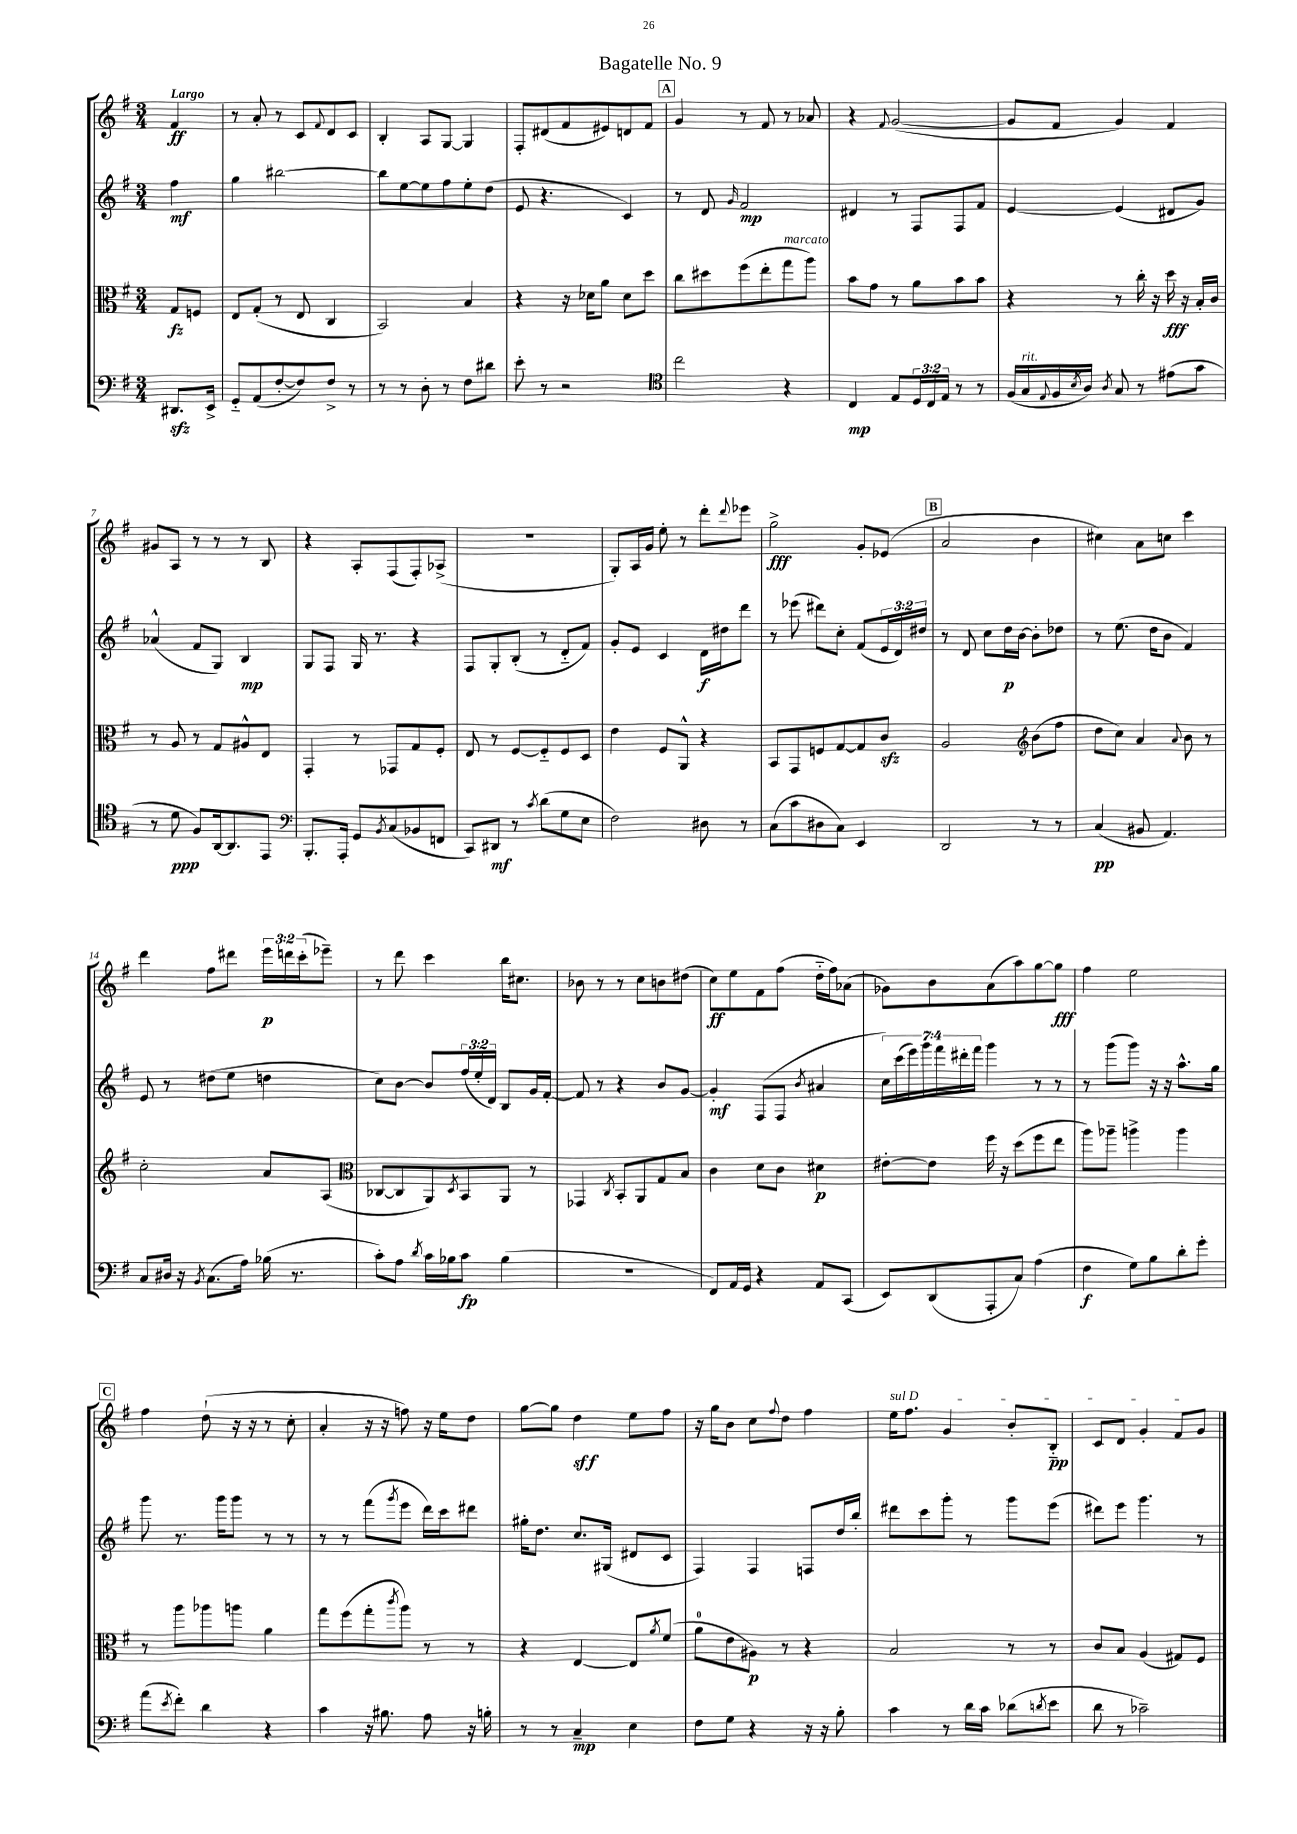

**kern	**dynam	**kern	**dynam	**kern	**dynam	**kern	**dynam
*part4	*part4	*part3	*part3	*part2	*part2	*part1	*part1
*staff4	*staff4	*staff3	*staff3	*staff2	*staff2	*staff1	*staff1
*clefF4	*	*clefC3	*	*clefG2	*	*clefG2	*
*k[f#]	*	*k[f#]	*	*k[f#]	*	*k[f#]	*
*M3/4	*	*M3/4	*	*M3/4	*	*M3/4	*
=	=	=	=	=	=	=	=
!	!	!	!	!	!	!LO:TX:a:B:t=Largo	!
8.DD#Xzz/L	.	8G/L	fz	4ff#\	mf	4f#/	ff
.	.	8Fn/J	.	.	.	.	.
16EE^/Jk	.	.	.	.	.	.	.
=1	=1	=1	=1	=1	=1	=1	=1
8GG/L	.	8E/L	.	4gg\	.	8r	.
(8AA/	.	(8G'/J	.	.	.	8a'/	.
[8F#'/	.	8r	.	[2bb#X\	.	8r	.
8F#/])	.	8E/	.	.	.	8c/L	.
.	.	.	.	.	.	8qqf#/	.
8F#^/J	.	4C/	.	.	.	8d/	.
8r	.	.	.	.	.	8c/J	.
=2	=2	=2	=2	=2	=2	=2	=2
8r	.	2BB/)	.	8bb#\L]	.	4B'/	.
8r	.	.	.	[8ee\	.	.	.
8D'\	.	.	.	8ee\]	.	8A/L	.
8r	.	.	.	8ff#\	.	[8G/J	.
8F#\L	.	4B/	.	8ee'\	.	4G/]	.
8d#X\J	.	.	.	(8dd\J	.	.	.
=3	=3	=3	=3	=3	=3	=3	=3
8e'\	.	4r	.	8e/	.	8F#'/L	.
8r	.	.	.	4.r	.	(8d#X/	.
2r	.	16r	.	.	.	8f#/	.
.	.	16d-X\KL	.	.	.	.	.
.	.	8a\J	.	.	.	8e#X/)	.
.	.	8d-\L	.	4c/)	.	8dn/	.
.	.	8dd\J	.	.	.	8f#/J	.
!!LO:REH:place=s1:t=A
=4	=4	=4	=4	=4	=4	=4	=4
*clefC4	*	*	*	*	*	*	*
2cc\	.	8cc\L	.	8r	.	4g/	.
.	.	8dd#X\	.	8d/	.	.	.
.	.	.	.	16qqg/	.	.	.
.	.	(8ff#\	.	2f#/	mp	8r	.
.	.	8ee'\	.	.	.	8f#/	.
!	!	!LO:TX:a:i:t=marcato	!	!	!	!	!
4r	.	8gg\	.	.	.	8r	.
.	.	8aa\J)	.	.	.	8a-X/	.
=5	=5	=5	=5	=5	=5	=5	=5
4C/	mp	8b\L	.	4d#X/	.	4r	.
.	.	8g\J	.	.	.	.	.
.	.	.	.	.	.	8qqf#/	.
8E/L	.	8r	.	8r	.	([2g/	.
24D/L	.	8a\L	.	8F#/L	.	.	.
24C/	.	.	.	.	.	.	.
24E/JJ	.	.	.	.	.	.	.
8r	.	8b\	.	8F#/	.	.	.
8r	.	8b\J	.	8f#/J	.	.	.
=6	=6	=6	=6	=6	=6	=6	=6
(16F#/LL	.	4r	.	[4e/	.	8g/L]	.
!LO:TX:a:i:t=rit.	!	!	!	!	!	!	!
16G/	.	.	.	.	.	.	.
8qqE/	.	.	.	.	.	.	.
16F#/	.	.	.	.	.	8f#/J	.
8qB/	.	.	.	.	.	.	.
16A/JJ)	.	.	.	.	.	.	.
8qA/	.	.	.	.	.	.	.
8G/	.	8r	.	(4e/]	.	4g/)	.
8r	.	16cc'\	.	.	.	.	.
.	.	16r	.	.	.	.	.
(8e#X\L	.	16dd\	fff	8d#X/L	.	4f#/	.
.	.	16r	.	.	.	.	.
8g\J	.	16B'/LL	.	8g/J)	.	.	.
.	.	16c/JJ	.	.	.	.	.
!!LO:LB:g=z
=7	=7	=7	=7	=7	=7	=7	=7
8r	.	8r	.	(4a-X^^/	.	8g#X/L	.
8d\	ppp	8A/	.	.	.	8A/J	.
8F#/L)	.	8r	.	8f#/L	.	8r	.
[16AA/k	.	8G/L	.	8G/J)	.	8r	.
8.AA/]	.	.	.	.	.	.	.
.	.	8A#X^^/	.	4B/	mp	8r	.
8EE/J	.	8E/J	.	.	.	8B/	.
=8	=8	=8	=8	=8	=8	=8	=8
*clefF4	*	*	*	*	*	*	*
8.BBB'/L	.	4GG'/	.	8G/L	.	4r	.
.	.	.	.	8F#/J	.	.	.
16AAA'/Jk	.	.	.	.	.	.	.
8GG/L	.	8r	.	16G/	.	8A'/L	.
.	.	.	.	8.r	.	.	.
8qBB/	.	.	.	.	.	.	.
(8C/	.	8GG-X/L	.	.	.	(8F#/	.
8BB-X/	.	8G/	.	4r	.	8F#'/)	.
8FFn/J	.	8F#'/J	.	.	.	(8A-X^/J	.
=9	=9	=9	=9	=9	=9	=9	=9
8CC/L)	.	8E/	.	8F#/L	.	2.r	.
8DD#X/J	mf	8r	.	8G'/	.	.	.
8r	.	[8F#/L	.	(8B'/J	.	.	.
8qc/	.	.	.	.	.	.	.
(8d\L	.	8F#/]	.	8r	.	.	.
8G\	.	8F#/	.	8d/L	.	.	.
8E\J	.	8D/J	.	8f#/J)	.	.	.
=10	=10	=10	=10	=10	=10	=10	=10
2F#\)	.	4e\	.	8g'/L	.	8G'/L)	.
.	.	.	.	8e/J	.	16A/L	.
.	.	.	.	.	.	16g/JJ	.
.	.	8F#/L	.	4c/	.	8ee'\	.
.	.	8AA^^/J	.	.	.	8r	.
8D#X\	.	4r	.	16d\LL	f	8ddd'\L	.
.	.	.	.	16dd#X\J	.	.	.
.	.	.	.	.	.	8qqddd/	.
8r	.	.	.	8ddd\J	.	8eee-X\J	.
=11	=11	=11	=11	=11	=11	=11	=11
(8C\L	.	8BB/L	.	8r	.	2gg^\	fff
8c\	.	8GG/	.	(8eee-X\	.	.	.
8D#X\	.	8Fn/	.	8ddd#X\L)	.	.	.
8C\J)	.	[8G/	.	8cc'\J	.	.	.
4EE/	.	8G/]	.	(8f#/L	.	8g'/L	.
.	.	8czz/J	.	24e/L	.	(8e-X/J	.
.	.	.	.	24d/)	.	.	.
.	.	.	.	24dd#X/JJ	.	.	.
!!LO:REH:place=s1:t=B
=12	=12	=12	=12	=12	=12	=12	=12
2DD/	.	2A/	.	8r	.	2a/	.
.	.	.	.	8d/	.	.	.
.	.	.	.	8cc\L	.	.	.
.	.	.	.	16dd\L	p	.	.
.	.	.	.	[16b\JJ	.	.	.
*	*	*clefG2	*	*	*	*	*
8r	.	(8b\L	.	8b'\L]	.	4b\	.
8r	.	8ff#\J	.	8dd-X\J	.	.	.
=13	=13	=13	=13	=13	=13	=13	=13
(4C/	pp	8dd\L	.	8r	.	4cc#X\)	.
.	.	8cc\J)	.	(8.ee\	.	.	.
8BB#X/	.	4a/	.	.	.	8a\L	.
.	.	.	.	16dd\KL	.	.	.
4.AA/)	.	.	.	8b\J	.	8ccn\J	.
.	.	8qqa/	.	.	.	.	.
.	.	8b\	.	4f#/)	.	4ccc\	.
.	.	8r	.	.	.	.	.
!!LO:LB:g=z
=14	=14	=14	=14	=14	=14	=14	=14
8C/L	.	2cc'\	.	8e/	.	4ddd\	.
16D#X/Jk	.	.	.	8r	.	.	.
16r	.	.	.	.	.	.	.
8qBB/	.	.	.	.	.	.	.
(8.C\L	.	.	.	(8dd#X\L	.	8ff#\L	.
.	.	.	.	8ee\J	.	8ddd#X\J	.
16A\Jk)	.	.	.	.	.	.	.
(16B-X\	.	8a/L	.	4ddn\	.	24eee\LL	p
.	.	.	.	.	.	24dddn\	.
8.r	.	.	.	.	.	.	.
.	.	.	.	.	.	(24ccc'\J	.
.	.	(8A/J	.	.	.	8eee-X~\J)	.
=15	=15	=15	=15	=15	=15	=15	=15
*	*	*clefC3	*	*	*	*	*
8c'\L)	.	[8C-X/L	.	8cc\L)	.	8r	.
8A\J	.	8C-/]	.	[8b\J	.	8ddd\	.
8qd/	.	.	.	.	.	.	.
16c\LL	.	8AA/)	.	8b/L]	.	4ccc\	.
16B-X\J	.	.	.	.	.	.	.
.	.	8qD/	.	.	.	.	.
8c\J	fp	8BB/	.	(24ff#/L	.	.	.
.	.	.	.	24ee'/	.	.	.
.	.	.	.	24d/JJ)	.	.	.
(4B-\	.	8AA/J	.	8B/L	.	16bb\KL	.
.	.	.	.	.	.	8.cc#X\J	.
.	.	8r	.	16g/L	.	.	.
.	.	.	.	[16f#'/JJ	.	.	.
=16	=16	=16	=16	=16	=16	=16	=16
2.r	.	4GG-X/	.	8f#/]	.	8b-X\	.
.	.	.	.	8r	.	8r	.
.	.	8qC/	.	.	.	.	.
.	.	8BB'/L	.	4r	.	8r	.
.	.	8AA/	.	.	.	8cc\L	.
.	.	8G/	.	8b/L	.	8bn\	.
.	.	8B/J	.	[8g/J	.	(8dd#X\J	.
=17	=17	=17	=17	=17	=17	=17	=17
8FF#/L)	.	4c\	.	4g'/]	mf	8cc\L)	ff
16AA/L	.	.	.	.	.	8ee\	.
16GG/JJ	.	.	.	.	.	.	.
4r	.	8d\L	.	(8F#/L	.	8f#\	.
.	.	8c\J	.	8F#/J	.	(8ff#\J	.
.	.	.	.	8qb/	.	.	.
8AA/L	.	4d#X\	p	4a#X/	.	16dd\LL	.
.	.	.	.	.	.	16ff#\J)	.
(8CC/J	.	.	.	.	.	(8a-X\J	.
=18	=18	=18	=18	=18	=18	=18	=18
8EE/L)	.	[8e#X'\L	.	28cc\LL)	.	8g-X\L)	.
.	.	.	.	(28ccc\	.	.	.
.	.	.	.	28eee\)	.	.	.
.	.	.	.	28ggg\	.	.	.
(8DD/	.	8e#\J]	.	.	.	8b\	.
.	.	.	.	28fff#\	.	.	.
.	.	.	.	28ddd#X'\	.	.	.
.	.	.	.	28fff#\JJ	.	.	.
8AAA'/	.	16ff#\	.	4ggg\	.	(8a\	.
.	.	16r	.	.	.	.	.
8C/J)	.	(8dd\L	.	.	.	8aa\)	.
(4A\	.	8ff#\	.	8r	.	[8gg\	.
.	.	8ee\J	.	8r	.	8gg\J]	fff
=19	=19	=19	=19	=19	=19	=19	=19
4F#\	f	8aa\L)	.	8r	.	4ff#\	.
.	.	8aa-X~\J	.	(8ggg\L	.	.	.
8G\L)	.	4aan^\	.	8ggg\J)	.	2ee\	.
8B\	.	.	.	16r	.	.	.
.	.	.	.	16r	.	.	.
8d'\	.	4aa\	.	8.aa^^\L	.	.	.
8g'\J	.	.	.	.	.	.	.
.	.	.	.	16gg\Jk	.	.	.
!!LO:LB:g=z
!!LO:REH:place=s1:t=C
=20	=20	=20	=20	=20	=20	=20	=20
(8a\L	.	8r	.	8ggg\	.	4ff#\	.
8qe/	.	.	.	.	.	.	.
8f#'\J)	.	8aa\L	.	8.r	.	.	.
4d\	.	8aa-X\	.	.	.	(8dd`\	.
.	.	.	.	16ggg\KL	.	.	.
.	.	8aan\J	.	8ggg\J	.	16r	.
.	.	.	.	.	.	16r	.
4r	.	4a\	.	8r	.	8r	.
.	.	.	.	8r	.	8cc'\	.
=21	=21	=21	=21	=21	=21	=21	=21
4c\	.	8gg\L	.	8r	.	4a'/	.
.	.	(8ff#\	.	8r	.	.	.
16r	.	8gg'\	.	(8fff#\L	.	16r	.
8.B#X\	.	.	.	.	.	16r	.
.	.	8qccc/	.	8qggg/	.	.	.
.	.	8aa\J)	.	8eee\J	.	8ffn\)	.
8A\	.	8r	.	16ddd\LL)	.	16r	.
.	.	.	.	16ccc\J	.	16ee\KL	.
16r	.	8r	.	8ddd#X\J	.	8dd\J	.
16Bn'\	.	.	.	.	.	.	.
=22	=22	=22	=22	=22	=22	=22	=22
8r	.	4r	.	16gg#X'\KL	.	[8gg\L	.
.	.	.	.	8.dd\J	.	.	.
8r	.	.	.	.	.	8gg\J]	.
4C~/	mp	[4E/	.	8.cc/L	.	4dd\	sff
.	.	.	.	(16G#X/Jk	.	.	.
4E\	.	8E/L]	.	8d#X/L	.	8ee\L	.
.	.	8qa/	.	.	.	.	.
.	.	(8f#/J	.	8c/J	.	8ff#\J	.
=23	=23	=23	=23	=23	=23	=23	=23
8F#\L	.	8a\L	.	4F#/)	.	16r	.
.	.	.	.	.	.	16gg\KL	.
8G\J	.	8e\	.	.	.	8b\J	.
4r	.	8A#X\J)	p	4F#/	.	8cc\L	.
.	.	.	.	.	.	8qqff#/	.
.	.	8r	.	.	.	8dd\J	.
16r	.	4r	.	8Fn/L	.	4ff#\	.
16r	.	.	.	.	.	.	.
8B'\	.	.	.	16dd/L	.	.	.
.	.	.	.	16bb'/JJ	.	.	.
=24	=24	=24	=24	=24	=24	=24	=24
!	!	!	!	!	!	!LO:TX:a:i:t=sul D	!
4c\	.	2B/	.	8ddd#X\L	.	16ee\KL	.
.	.	.	.	.	.	8.ff#\J	.
.	.	.	.	8ccc\	.	.	.
8r	.	.	.	8ggg'\J	.	4g/	.
16d\LL	.	.	.	8r	.	.	.
16c\JJ	.	.	.	.	.	.	.
(8d-X\L	.	8r	.	8ggg\L	.	8b'/L	.
8qdn/	.	.	.	.	.	.	.
8e\J	.	8r	.	(8eee\J	.	8B/J	pp
=25	=25	=25	=25	=25	=25	=25	=25
8d\	.	8c/L	.	8ddd#X\L)	.	8c/L	.
8r	.	8B/J	.	8eee\J	.	8d/J	.
2c-X~\)	.	(4A/	.	4.ggg\	.	4g'/	.
.	.	8G#X/L)	.	.	.	8f#/L	.
.	.	8F#/J	.	8r	.	8g/J	.
==	==	==	==	==	==	==	==
*-	*-	*-	*-	*-	*-	*-	*-
